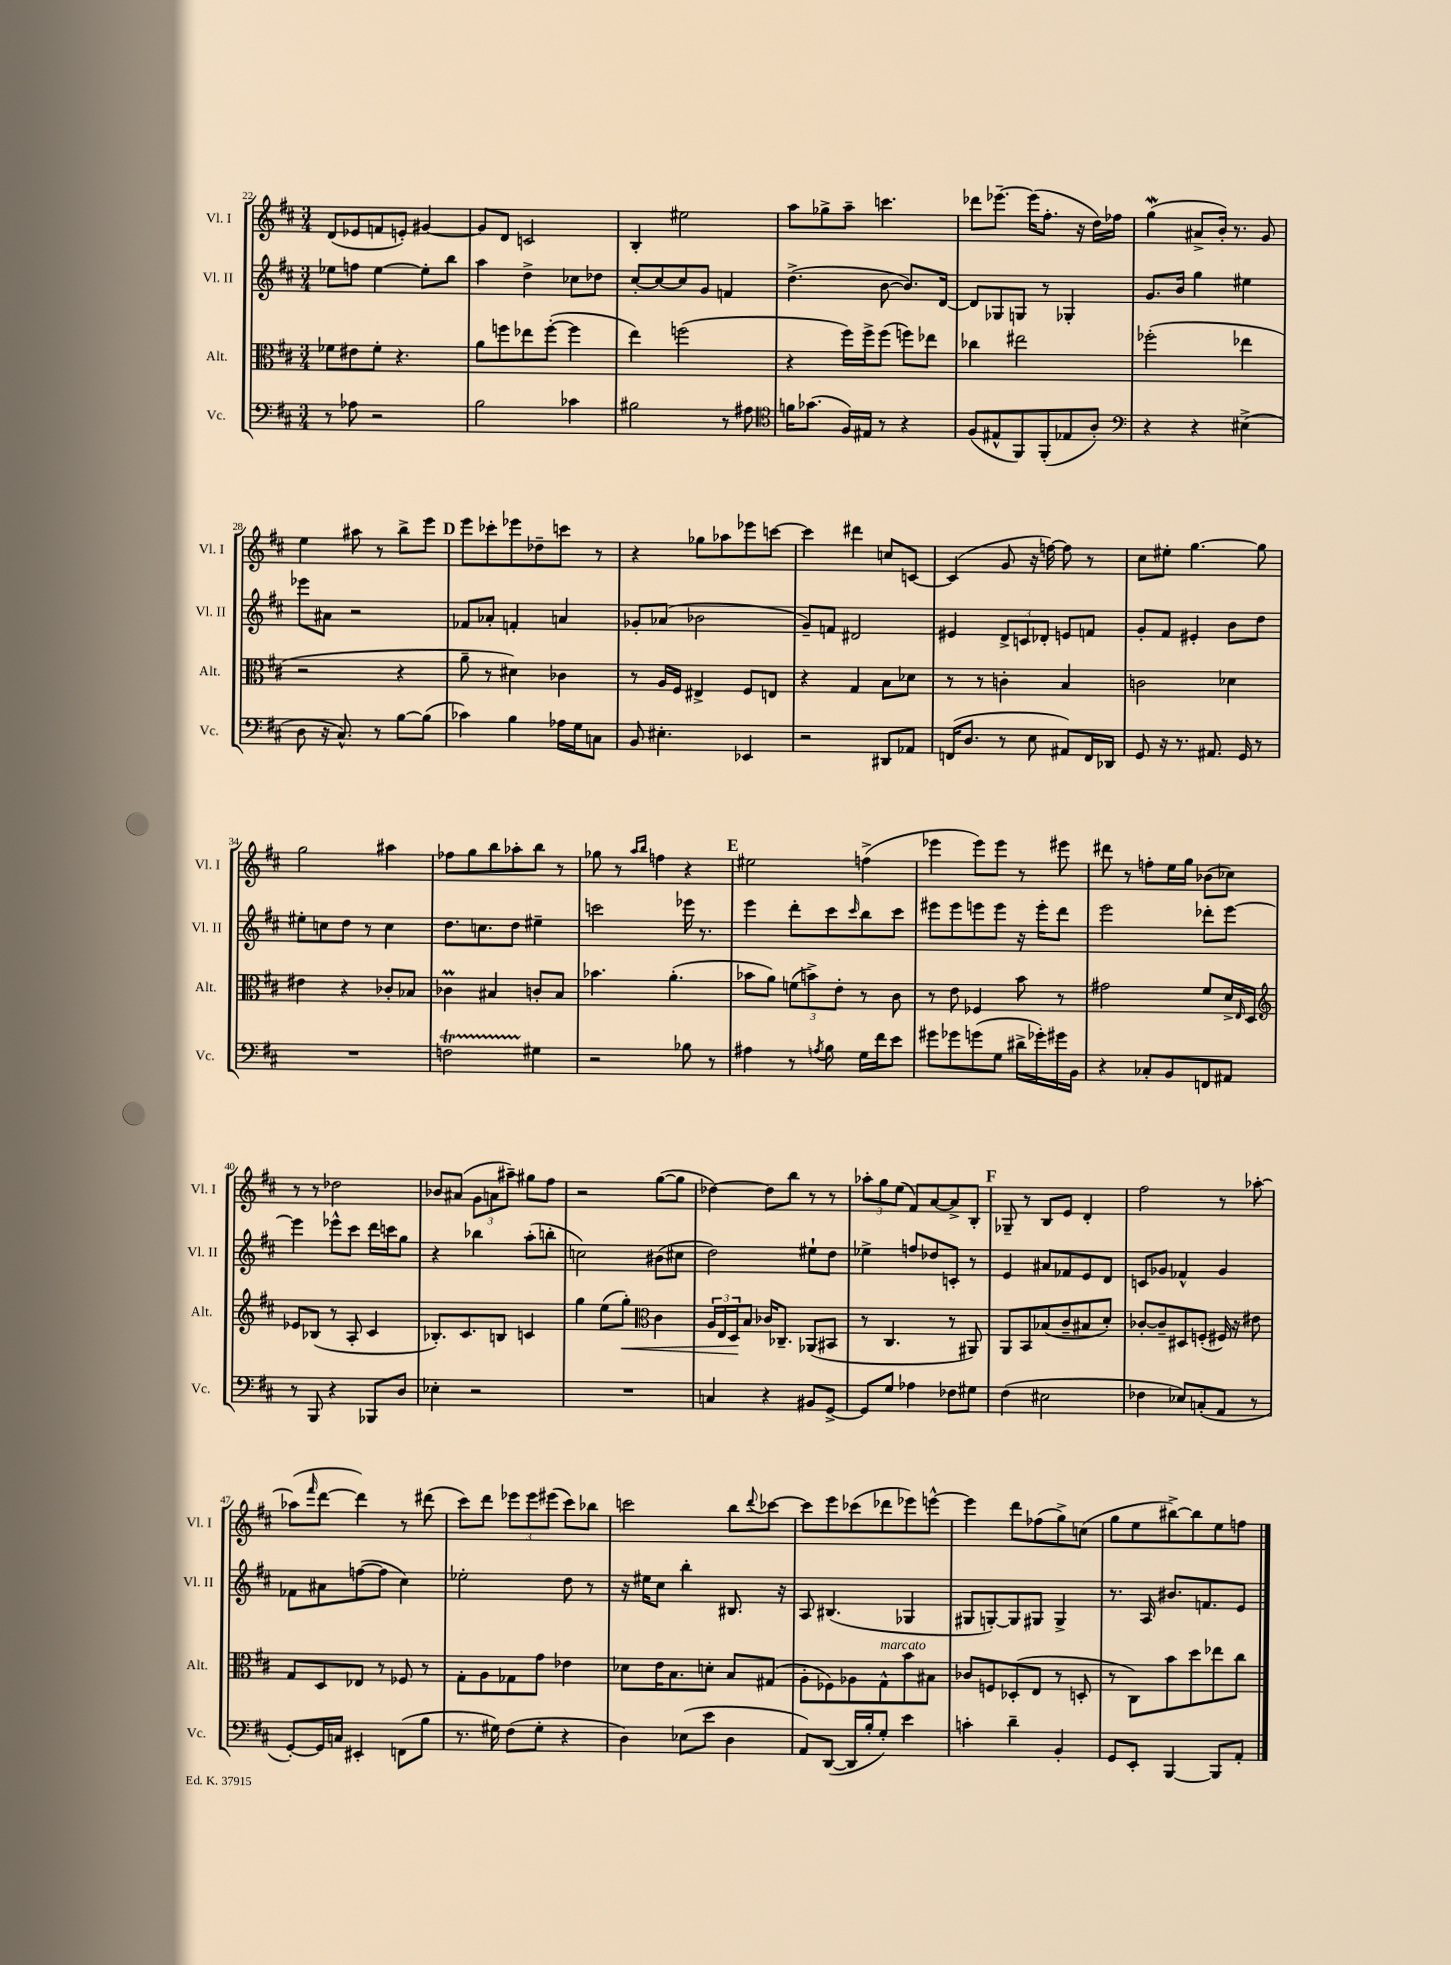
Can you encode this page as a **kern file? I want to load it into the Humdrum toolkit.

**kern	**kern	**kern	**kern
*staff4	*staff3	*staff2	*staff1
*clefF4	*clefC3	*clefG2	*clefG2
*k[f#c#]	*k[f#c#]	*k[f#c#]	*k[f#c#]
*M3/4	*M3/4	*M3/4	*M3/4
8r	8f-	8ee-	(8d
8A-	8e#	8ff	8e-
2r	8f-'	[4ee-	8f
.	4.r	.	8e')
.	.	8ee-']	[4g#
.	.	8bb	.
=	=	=	=
2B	8a	4aa	8g#]
.	8ff	.	8d
.	8ee-	4dd^	2c
.	([8ff'	.	.
4c-	4ff]	8cc-	.
.	.	8dd-	.
=	=	=	=
2B#	4ee)	[8cc#'	4B'
.	.	8cc#_	.
.	(2ff	8cc#]	2ee#
.	.	8g	.
8r	.	4f	.
8A#	.	.	.
=	=	=	=
*clefC4	*	*	*
16f	4r	(4.dd^	8aa
(8.g-	.	.	.
.	.	.	8gg-^
16F#)	16ff#)	.	8aa~
16E#	16ff#^	.	.
8r	(8ff#	[8b	4.ccc
4r	8ff)	8.b])	.
.	8ee-	.	.
.	.	[16d	.
=	=	=	=
(8F#	4cc-	8d]	8ddd-
8E#^^	.	8G-	[8.eee-~
8FF#)	2ee#	8G	.
.	.	.	(16eee-]
(8FF#'	.	8r	8.ff#'
8E-	.	4G-'	.
.	.	.	16r
8A')	.	.	16dd)
.	.	.	16ff-
=	=	=	=
*clefF4	*	*	*
4r	(2ff-'	8.g	(4gg
.	.	16b	.
4r	.	4gg	8a#^
.	.	.	16b')
.	.	.	8.r
(4E#^	4ee-	4ee#	.
.	.	.	8g
=	=	=	=
8D	2r	8eee-	4ee
16r	.	8a#	.
8.C#^^)	.	.	.
.	.	2r	8aa#
8r	.	.	8r
[8B	4r	.	8bb^
(8B]	.	.	8eee
=	=	=	=
4c-)	8a~	8f-	8eee
.	8r	8a-'	8ccc-'
4B	4d#)	4f'	8eee-
.	.	.	8dd-~
16A-	4c-	4a	8ccc
16G	.	.	.
8C	.	.	8r
=	=	=	=
8BB	8r	8g-'	4r
4.E#'	16A	(8a-	.
.	16F#	.	.
.	4E#^	2b-	8gg-
.	.	.	8aa-
4EE-	8F#	.	8eee-
.	8E	.	[8ccc
=	=	=	=
2r	4r	8g~)	4ccc]
.	.	8f	.
.	4G	2d#	4ddd#
8DD#	8B	.	8cc
8AA-	8d-	.	[8c
=	=	=	=
(16FF	8r	4e#	(4c]
8.D	.	.	.
.	8r	.	.
8r	4c'	12d^	8g
.	.	12c	.
8E	.	.	16r
.	.	12d-'	.
.	.	.	[16ff)
8AA#)	4B	8e	8ff]
16FF	.	8f	8r
16DD-	.	.	.
=	=	=	=
8GG	2c	8g'	8cc#
16r	.	8f#	8ee#'
8.r	.	.	.
.	.	4e#'	[4.gg
8.AA#	.	.	.
.	4d-	8b	.
16GG	.	.	.
8r	.	8dd	8gg]
=	=	=	=
2.r	4e#	8ee#'	2gg
.	.	8cc	.
.	4r	8dd	.
.	.	8r	.
.	8c-'	4cc	4aa#
.	8B-	.	.
=	=	=	=
2F	4c-	8.dd	8ff-
.	.	.	8gg
.	.	8.cc	.
.	4B#	.	8bb
.	.	8dd	8aa-'
4G#	8c'	4ee#~	8bb
.	8B#	.	8r
=	=	=	=
2r	4.b-	2ccc	8gg-
.	.	.	8r
.	.	.	16qqaa
.	.	.	16qqbb
.	.	.	4ff
.	(4.a'	.	.
8B-	.	16eee-	4r
.	.	8.r	.
8r	.	.	.
=	=	=	=
4A#	8b-	4eee	2ee#
.	8a)	.	.
8r	(12f	8ddd'	.
.	12b^)	.	.
8qA	.	.	.
8B	.	8ccc#	.
.	12e'	.	.
.	.	16qqccc#	.
16G	8r	8bb	(4ff^
16f#	.	.	.
8e	8c#	8ccc#	.
=	=	=	=
8g#	8r	8eee#	4eee-
8g-	8e	8eee#	.
(8g	4F-	8eee	8eee-)
8G	.	8eee	8eee-
16d#^	8b	16r	8r
16g-')	.	16eee'	.
16g#	8r	8ddd	8eee#
16BB	.	.	.
=	=	=	=
4r	2g#	2eee	8ddd#
.	.	.	8r
8C-'	.	.	8ff'
8BB	.	.	16ee
.	.	.	16gg
8FF	8f#	8ddd-'	(8b-
8AA#	16d^	[8eee	8cc-)
.	16qqE	.	.
.	16D	.	.
=	=	=	=
*	*clefG2	*	*
8r	8e-	4eee]	8r
8BBB	(8B-	.	8r
4r	8r	8eee-^^	2dd-
.	8A'	8ccc#	.
8BBB-	4c#	16ddd	.
.	.	16ccc	.
8D	.	8gg	.
=	=	=	=
4E-'	8.B-')	4r	8b-
.	.	.	(8a#
.	8.c#	.	.
2r	.	4bb-	12g
.	.	.	12a
.	8B	.	.
.	.	.	12aa#~)
.	4c	(8aa'	8gg#
.	.	8bb'	8ff#
=	=	=	=
2.r	4gg	2cc)	2r
.	(8ee	.	.
.	8gg')	.	.
*	*clefC3	*	*
.	4c#	(8b#	([8gg
.	.	8cc#	8gg]
=	=	=	=
4C	24A	2dd)	[4dd-)
.	24E	.	.
.	24D	.	.
.	8B	.	.
4r	16c-	.	8dd-]
.	8.C-~	.	.
.	.	.	8bb
8BB#	(8AA-	8ee#`	8r
[8GG^	8BB#	8dd	8r
=	=	=	=
8GG]	8r	4ee-^	12aa-'
.	.	.	12gg
8G	4.C#	.	.
.	.	.	(12ee
4A-	.	8ff	8f#)
.	.	8dd-	[8a
8F-	8r	8c'	8a^]
8G#	8AA#)	8r	8B'
=	=	=	=
(4F#	8AA	4e	8G-~
.	8BB	.	8r
2E#	(8B-	8a#	8B
.	8c#~	8f-	8e
.	8B#	8e	4d'
.	8d')	8d	.
=	=	=	=
4F-	[8c-'	8c	2ff#
.	8c-~]	8g-	.
8E-)	8D#	4f-^^	.
(8C'	(8F'	.	.
8AA	16F#)	4g-	8r
.	16r	.	.
8r	8e#	.	[8aa-'
=	=	=	=
[8GG')	8G	8f-	(8aa-]
.	.	.	16qqfff#
16GG]	8D	8a#	[8ddd
16C	.	.	.
4EE#'	8E-	([8ff	4ddd])
.	8r	8ff]	.
(8FF	8F-	4cc#)	8r
8B	8r	.	(8ddd#
=	=	=	=
8.r	8G'	2ee-'	8ccc#)
.	8A	.	8ddd
16G#)	.	.	.
(8F#	8G-	.	12eee-
.	.	.	12eee-
8G#'	8g	.	.
.	.	.	(12eee#
4r	4e-	8dd	8ccc#)
.	.	8r	8bb-
=	=	=	=
4D)	8d-	16r	2ccc
.	.	16ee#	.
.	16e	8cc#	.
.	8.B	.	.
(8E-	.	4bb'	.
8e	8d'	.	.
4D	8B	8.B#	8bb
.	.	.	8qqddd
.	(8G#	.	[8ccc-
.	.	16r	.
=	=	=	=
8AA)	8A'	8A	8ccc-]
([8DD	8F-)	(4.B#	8eee
16DD]	8A-	.	(8ccc-
16B'	.	.	.
8G')	8G^^	.	8ddd-
4e	8b	4G-	8eee-)
.	8B#	.	[8eee^^
=	=	=	=
4c'	8c-	8G#	4eee]
.	8F	[8G')	.
4d~	(8D-'	8G]	8ddd
.	8E	8G#	(8ff-
4BB'	8r	4G#^	8gg^)
.	8D'	.	(8cc
=	=	=	=
8GG	8r	8.r	8gg
8EE'	8C#)	.	8ee
.	.	16A	.
[4BBB	8b	8.b#	[8bb#^)
.	8dd	.	8bb#]
.	.	8.f	.
8BBB]	8ee-	.	8ee
8AA'	8cc#	8e	8ff
==	==	==	==
*-	*-	*-	*-
